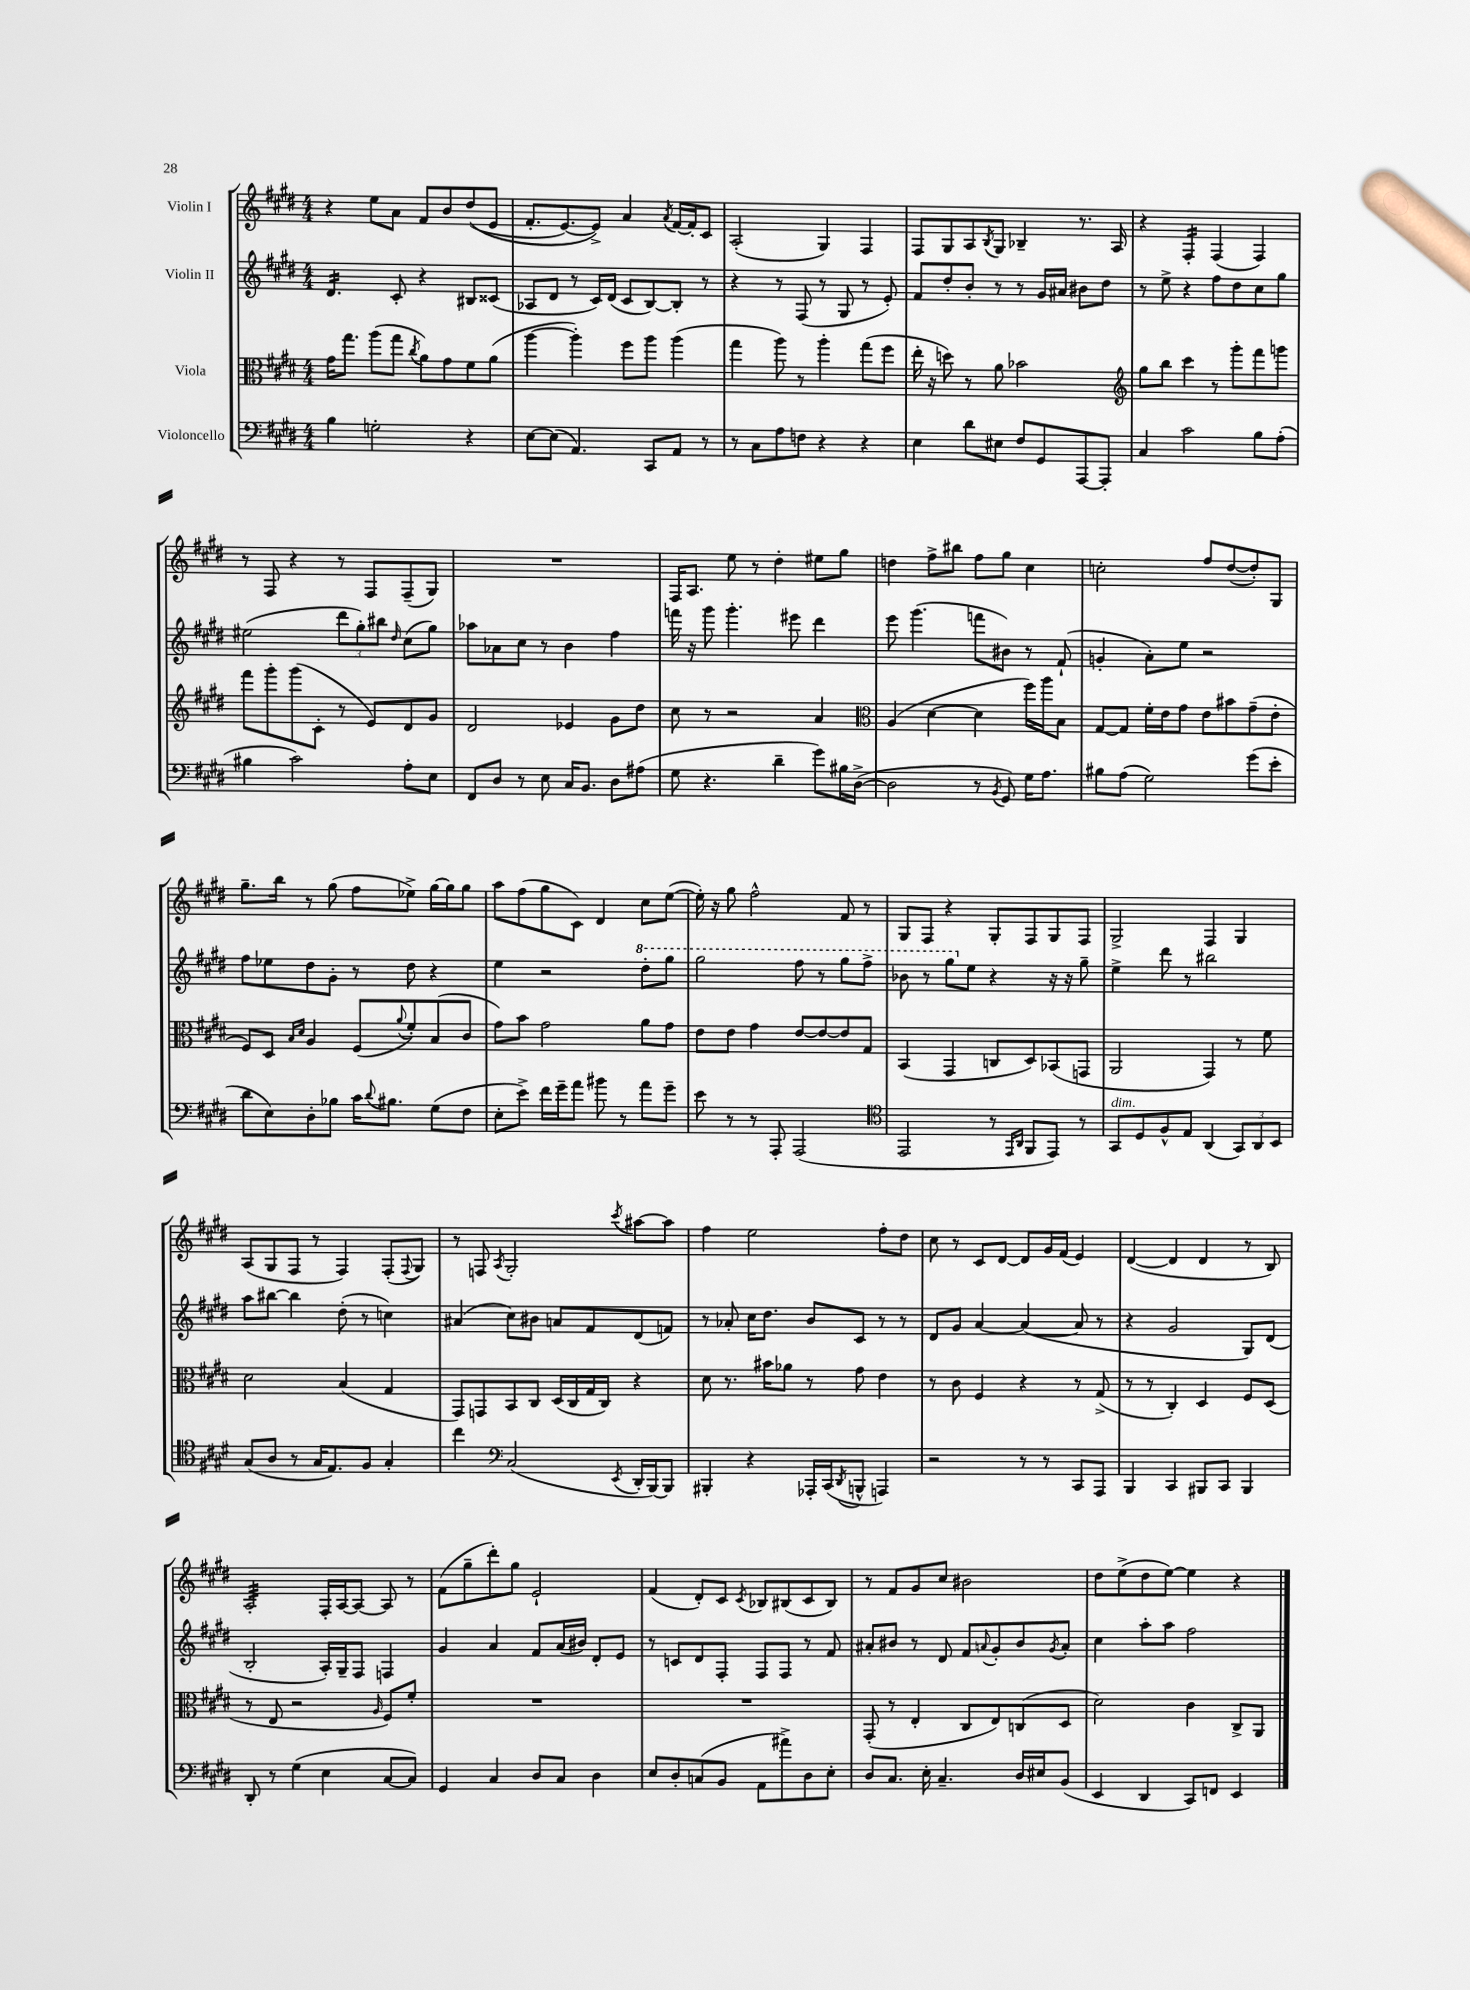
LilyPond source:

<<
\new StaffGroup <<
\new Staff = "s0" \with { instrumentName = "Violin I" } {
    \clef treble \key e \major \numericTimeSignature \time 4/4
    r4 e''8 a'8 fis'8 b'8 dis''8(\( e'8 |
    fis'8.-. e'8.~) e'8->\) a'4 \acciaccatura { a'8 } fis'16~ fis'16-. cis'8 |
    a2-.( gis4) fis4 |
    fis8 gis8 a8 \acciaccatura { b8 } gis8 bes4-- r8. a16 |
    r4 fis4:16-. fis4( fis4) |
    r8 fis8 r4 r8 fis8 fis8--( gis8) |
    R1 |
    fis16 a8. e''8 r8 dis''4-. eis''8 gis''8 |
    d''4 fis''8-> bis''8 fis''8 gis''8 cis''4 |
    c''2-. fis''8 dis''8~( dis''8-.) gis8 |
    gis''8.-- b''16 r8 gis''8( fis''8 ees''8->) gis''16~ gis''16 gis''8 |
    a''8 fis''8( gis''8 cis'8) dis'4 cis''8 e''8~( |
    e''16-.) r16 gis''8 fis''2-^ fis'8 r8 |
    gis8 fis8 r4 gis8-. fis8 gis8 fis8 |
    gis2-> fis4 gis4 |
    a8( gis8 fis8 r8 fis4) fis8-.( \appoggiatura { fis8 } gis8) |
    r8 f8 \acciaccatura { a8 } gis2-. \acciaccatura { cis'''8 } ais''8~ ais''8 |
    fis''4 e''2 fis''8-. dis''8 |
    cis''8 r8 cis'8 dis'8~ dis'8 gis'16 fis'16( e'4) |
    dis'4~( dis'4 dis'4 r8 b8) |
    a2:32-. fis16-. a16~ a8~ a8 r8 |
    fis'8( gis''8-- dis'''8-.) gis''8 e'2-! |
    fis'4( dis'8-.) cis'8 \acciaccatura { cis'8 } bes8 bis8( cis'8 bis8) |
    r8 fis'8 gis'8 cis''8 bis'2 |
    dis''8 e''8->( dis''8 e''8~) e''4 r4 \bar "|." |
}
\new Staff = "s1" \with { instrumentName = "Violin II" } {
    \clef treble \key e \major \numericTimeSignature \time 4/4
    dis'4.:16 cis'8-. r4 bis8 cisis'8( |
    aes8 dis'8 r8 cis'16) dis'16( cis'8 b8~) b8-. r8 |
    r4 r8 fis8( r8 gis8 r8 e'8-.) |
    fis'8 dis''8-. b'8-. r8 r8 gis'16 ais'16 bis'8 dis''8 |
    r8 e''8-> r4 fis''8 dis''8 cis''8 gis''8 |
    eis''2( \tuplet 3/2 { dis'''8 gis''8-.) bis''8 } \grace { dis''16 } cis''8( gis''8) |
    aes''8 aes'8 cis''8 r8 b'4 fis''4 |
    f'''16 r16 gis'''8 gis'''4.-. eis'''8 dis'''4 |
    e'''8 gis'''4.( f'''8 bis'8) r8 fis'8-!( |
    g'4-. a'8-.) e''8 r2 |
    fis''8 ees''8 dis''8 gis'8-. r8 dis''8 r4 |
    e''4 r2 \ottava #1 dis'''8-. gis'''8 |
    gis'''2 fis'''8 r8 gis'''8 fis'''8-> |
    bes''8 r8 gis'''8 \ottava #0 e''8 r4 r16 r16 gis''8-- |
    e''4-> dis'''8 r8 bis''2 |
    a''8 bis''8~ bis''4 dis''8-.( r8 c''4) |
    ais'4( cis''8) bis'8 a'8 fis'8 dis'8( f'8) |
    r8 aes'8-. cis''16 dis''8. b'8 cis'8 r8 r8 |
    dis'8 gis'8 a'4~ a'4~( a'8 r8 |
    r4 gis'2 gis8) dis'8( |
    b2-. a16-.) gis16-- fis8 f4 |
    gis'4 a'4 fis'8 a'16( bis'16) dis'8-. e'8 |
    r8 c'8 dis'8 fis8-. fis8 fis8 r8 fis'8 |
    ais'8-. bis'8 r8 dis'8 fis'8 \appoggiatura { a'8 } gis'8-. bis'8 \acciaccatura { gis'8 } a'8-. |
    cis''4 a''8-. a''8 fis''2 \bar "|." |
}
\new Staff = "s2" \with { instrumentName = "Viola" } {
    \clef alto \key e \major \numericTimeSignature \time 4/4
    gis'16 gis''8. a''8( gis''8 \acciaccatura { cis''8 } a'8) gis'8 fis'8 a'8( |
    a''4~ a''4-.) fis''8 a''8 a''4( |
    gis''4 a''8) r8 a''4-. gis''8( fis''8 |
    e''16-. r16 d''8) r8 a'8 bes'2 |
    \clef treble gis''8 b''8 cis'''4 r8 gis'''8-. fis'''8 g'''8 |
    fis'''8 gis'''8-. gis'''8( cis'8-. r8 e'8) dis'8 gis'8 |
    dis'2 ees'4 gis'8 dis''8 |
    cis''8 r8 r2 a'4 |
    \clef alto a4( dis'4~ dis'4 fis''16) a''16 b8 |
    gis8~ gis8 fis'16-. e'16 gis'8 e'8 bis'8 gis'8--( e'8-. |
    fis8) dis8 \grace { b16 dis'16 } a4 fis8( \appoggiatura { a'8 } fis'8-.) b8( cis'8 |
    gis'8) b'8 gis'2 a'8 gis'8 |
    e'8 e'8 gis'4 e'8~ e'8~ e'8 gis8 |
    b,4( gis,4 c8 dis8) bes,8( g,8 |
    a,2 gis,4) r8 fis'8 |
    dis'2 b4( gis4 |
    gis,8) g,8 b,8 cis8 dis16( cis16 gis16 cis16) r4 |
    dis'8 r8. bis'16 aes'8 r8 gis'8 e'4 |
    r8 cis'8 fis4 r4 r8 gis8->( |
    r8 r8 cis4-.) dis4 fis8 dis8( |
    r8 e8 r2 \grace { a16 } fis8) fis'8-. |
    R1 |
    R1 |
    gis,8-.( r8 e4-. cis8 e8) c8( dis8 |
    dis'2) cis'4 cis8-> a,8 \bar "|." |
}
\new Staff = "s3" \with { instrumentName = "Violoncello" } {
    \clef bass \key e \major \numericTimeSignature \time 4/4
    b4 g2-. r4 |
    e8~ e8( a,4.) cis,8 a,8 r8 |
    r8 cis8 a8 f8 r4 r4 |
    e4 dis'8 eis8 fis8 gis,8 a,,8~ a,,8-. |
    cis4 cis'2 b8 a8-.( |
    bis4 cis'2) a8-. e8 |
    fis,8 dis8 r8 e8 cis16 b,8. dis8 ais8( |
    gis8 r4. dis'4-- gis'8) bis16 dis16~->( |
    dis2 r8 \acciaccatura { b,8 } gis,8) gis16 a8. |
    bis8 a8( gis2) gis'8( e'8-. |
    dis'8 e8) dis8-. bes8 cis'16 \appoggiatura { dis'8 } bis8. gis8( fis8 |
    e8-. e'8->) fis'16 gis'16-- a'8 bis'8 r8 a'8 gis'8-- |
    e'8 r8 r8 a,,8-. a,,2( |
    \clef tenor e,2 r8 \grace { e,16 a,16 } fis,8 e,8) r8 |
    gis,8^\markup { \italic "dim." } dis8 fis8-^ e8 a,4( \tuplet 3/2 { gis,8) a,8 b,8 } |
    gis8( a8 r8 gis16 e8.) fis8 gis4-. |
    cis''4 \clef bass cis2( \acciaccatura { e,8 } dis,16-. b,,16~) b,,8 |
    bis,,4-. r4 aes,,16-. cis,16( \acciaccatura { dis,8 } b,,8-^ a,,4) |
    r2 r8 r8 cis,8 a,,8 |
    b,,4 cis,4 bis,,8 cis,8 bis,,4 |
    dis,8-. r8 gis4( e4 cis8~ cis8) |
    gis,4 cis4 dis8 cis8 dis4 |
    e8 dis8-. c8( b,8 a,8 ais'8->) dis8 e8-. |
    dis8 cis8. e16-. cis4.-- dis16 eis16 b,8( |
    e,4 dis,4 cis,8) f,8 e,4 \bar "|." |
}
>>
>>
\layout { \context { \Score \remove "Bar_number_engraver" } }
